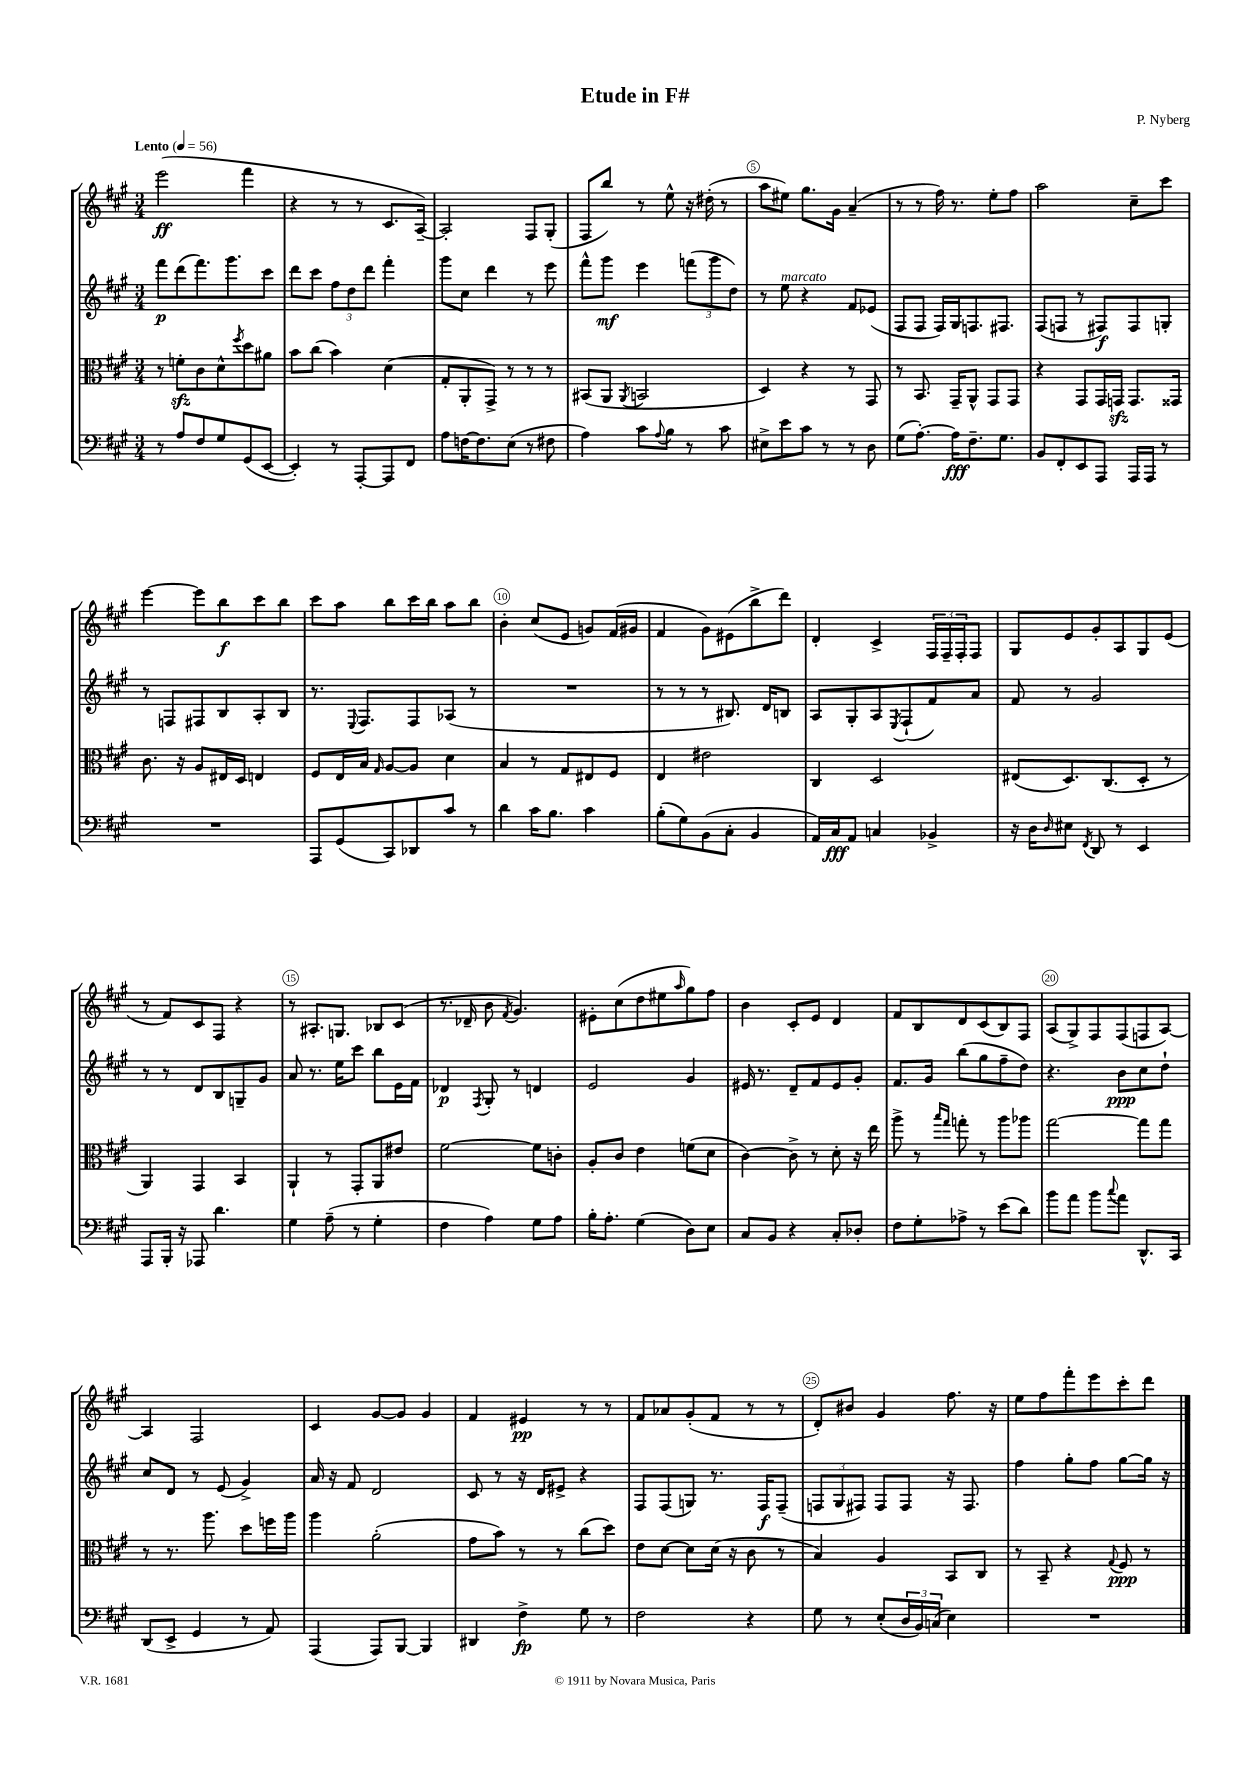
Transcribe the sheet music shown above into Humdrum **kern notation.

**kern	**dynam	**kern	**dynam	**kern	**dynam	**kern	**dynam
*part4	*part4	*part3	*part3	*part2	*part2	*part1	*part1
*staff4	*staff4	*staff3	*staff3	*staff2	*staff2	*staff1	*staff1
*clefF4	*	*clefC3	*	*clefG2	*	*clefG2	*
*k[f#c#g#]	*	*k[f#c#g#]	*	*k[f#c#g#]	*	*k[f#c#g#]	*
*M3/4	*	*M3/4	*	*M3/4	*	*M3/4	*
*MM56	*	*MM56	*	*MM56	*	*MM56	*
=1	=1	=1	=1	=1	=1	=1	=1
!	!	!	!	!	!	!LO:TX:a:B:t=Lento	!
8r	.	8r	.	8fff#\L	p	(2eee\	ff
8A/L	.	8fnzz'\L	.	(8ddd\	.	.	.
8F#/	.	8c#\	.	8.fff#\)	.	.	.
8G#/	.	8d^^\	.	.	.	.	.
.	.	.	.	8.ggg#\	.	.	.
.	.	8qff#/	.	.	.	.	.
(8GG#/	.	8dd\	.	.	.	4fff#\	.
[8EE/J	.	8a#X\J	.	8ccc#\J	.	.	.
=2	=2	=2	=2	=2	=2	=2	=2
4EE'/])	.	8b\L	.	8ddd\L	.	4r	.
.	.	(8cc#\J	.	8ccc#\J	.	.	.
8r	.	4b\)	.	12ff#\L	.	8r	.
.	.	.	.	12dd\	.	.	.
[8AAA'/L	.	.	.	.	.	8r	.
.	.	.	.	12ddd\J	.	.	.
8AAA/]	.	(4d\	.	4fff#'\	.	8.c#/L	.
8FF#/J	.	.	.	.	.	.	.
.	.	.	.	.	.	[16A~/Jk)	.
=3	=3	=3	=3	=3	=3	=3	=3
8A\L	.	8G#'/L	.	8ggg#\L	.	2A'/]	.
[16Fn\K	.	8AA'/	.	8cc#\J	.	.	.
8.F\]	.	.	.	.	.	.	.
.	.	8GG#^/J)	.	4ddd\	.	.	.
(8E\J	.	8r	.	.	.	.	.
8r	.	8r	.	8r	.	8F#/L	.
8F#X\	.	8r	.	8eee\	.	(8G#'/J	.
=4	=4	=4	=4	=4	=4	=4	=4
4A\)	.	(8BB#X/L	.	8fff#^^\L	.	8F#/L	.
.	.	8AA/J	.	8ggg#\J	mf	8bb/J)	.
.	.	8qAA/	.	.	.	.	.
8c#\L	.	2BBn/	.	4eee\	.	8r	.
8qqA/	.	.	.	.	.	.	.
8B\J	.	.	.	.	.	8ee^^\	.
8r	.	.	.	(12fffn\L	.	16r	.
.	.	.	.	.	.	(16dd#X'\	.
.	.	.	.	12ggg#\	.	.	.
8c#\	.	.	.	.	.	8r	.
.	.	.	.	12dd\J)	.	.	.
=5	=5	=5	=5	=5	=5	=5	=5
8E#X^\L	.	4D/)	.	8r	.	8aa\L	.
!	!	!	!	!LO:TX:a:i:t=marcato	!	!	!
8e\	.	.	.	8ee\	.	8ee#X\J)	.
8c#\J	.	4r	.	4r	.	8.gg#\L	.
8r	.	.	.	.	.	.	.
.	.	.	.	.	.	16g#\Jk	.
8r	.	8r	.	8f#/L	.	(4a~/	.
8D\	.	8GG#/	.	(8e-X/J	.	.	.
=6	=6	=6	=6	=6	=6	=6	=6
(8G#\L	.	8r	.	8F#/L	.	8r	.
[8.A'\J)	.	8.BB/	.	8F#/J	.	8r	.
.	.	.	.	16F#/LL)	.	16ff#\)	.
16A\KL]	fff	16GG#~/KL	.	16G#/J	.	8.r	.
8.F#~\	.	8AA^^/J	.	8.Fn/	.	.	.
.	.	8GG#/L	.	.	.	8ee'\L	.
8.G#\J	.	.	.	8.F#X/J	.	.	.
.	.	8GG#/J	.	.	.	8ff#\J	.
=7	=7	=7	=7	=7	=7	=7	=7
8BB/L	.	4r	.	(8F#/L	.	2aa\	.
8FF#'/	.	.	.	8Fn/J	.	.	.
8EE/	.	8GG#/L	.	8r	.	.	.
8AAA/J	.	16GG#/L	.	8F#X/L)	f	.	.
.	.	16GGnzz/JJ	.	.	.	.	.
16AAA/LL	.	8.GG/L	.	8F#/	.	8cc#~\L	.
16AAA/JJ	.	.	.	.	.	.	.
8r	.	.	.	8Gn'/J	.	8ccc#\J	.
.	.	16GG##X/Jk	.	.	.	.	.
!!LO:LB:g=z
=8	=8	=8	=8	=8	=8	=8	=8
2.r	.	8.c#\	.	8r	.	[4eee\	.
.	.	.	.	8Fn/L	.	.	.
.	.	16r	.	.	.	.	.
.	.	8A/L	.	8F#X/	.	8eee\L]	.
.	.	16E#X/L	.	8B/	.	8bb\	f
.	.	16D/JJ	.	.	.	.	.
.	.	4En/	.	8A'/	.	8ccc#\	.
.	.	.	.	8B/J	.	8bb\J	.
=9	=9	=9	=9	=9	=9	=9	=9
8AAA/L	.	8F#/L	.	8.r	.	8ccc#\L	.
(8GG#/	.	16E/L	.	.	.	8aa\J	.
.	.	.	.	8qqE/	.	.	.
.	.	16B/JJ	.	8.F#/L	.	.	.
.	.	16qqG#/	.	.	.	.	.
8CC#/)	.	[8A/L	.	.	.	8bb\L	.
8DD-X/	.	8A/J]	.	8F#/	.	16ccc#\L	.
.	.	.	.	.	.	16bb\JJ	.
8c#/J	.	4d\	.	(8A-X/J	.	8aa\L	.
8r	.	.	.	8r	.	8bb\J	.
=10	=10	=10	=10	=10	=10	=10	=10
4d\	.	4B/	.	2.r	.	4b'\	.
16c#\KL	.	8r	.	.	.	(8cc#/L	.
8.B\J	.	.	.	.	.	.	.
.	.	8G#/L	.	.	.	8e/J	.
4c#\	.	8E#X/	.	.	.	8gn/L)	.
.	.	8F#/J	.	.	.	(16f#/L	.
.	.	.	.	.	.	16g#X/JJ	.
=11	=11	=11	=11	=11	=11	=11	=11
(8B'\L	.	4E/	.	8r	.	4f#/	.
8G#\)	.	.	.	8r	.	.	.
(8BB\	.	2e#X\	.	8r	.	8g#\L)	.
8C#'\J	.	.	.	8.B#X/)	.	(8e#X\	.
4BB/	.	.	.	.	.	8bb^\	.
.	.	.	.	16d/KL	.	.	.
.	.	.	.	8Bn/J	.	8ddd\J)	.
=12	=12	=12	=12	=12	=12	=12	=12
16AA/LL)	.	4C#/	.	8A/L	.	4d'/	.
16C#/J	fff	.	.	.	.	.	.
8AA/J	.	.	.	8G#'/	.	.	.
4Cn/	.	2D/	.	8A/	.	4c#^/	.
.	.	.	.	8qE/	.	.	.
.	.	.	.	(8F#`/	.	.	.
4BB-X^/	.	.	.	8f#/)	.	24F#/LL	.
.	.	.	.	.	.	24F#~/	.
.	.	.	.	.	.	24F#'/J	.
.	.	.	.	8a/J	.	8F#/J	.
=13	=13	=13	=13	=13	=13	=13	=13
16r	.	(8E#X/L	.	8f#/	.	8G#/L	.
16D\KL	.	.	.	.	.	.	.
16qqD/	.	.	.	.	.	.	.
8E#X\J	.	8.D/)	.	8r	.	8e/	.
8qFF#/	.	.	.	.	.	.	.
8DD/	.	.	.	2g#/	.	8g#'/	.
.	.	(8.C#/	.	.	.	.	.
8r	.	.	.	.	.	8A/	.
4EE/	.	8D'/J	.	.	.	8G#/	.
.	.	8r	.	.	.	(8e/J	.
!!LO:LB:g=z
=14	=14	=14	=14	=14	=14	=14	=14
8AAA/L	.	4AA/)	.	8r	.	8r	.
16BBB'/Jk	.	.	.	8r	.	8f#/L)	.
16r	.	.	.	.	.	.	.
8AAA-X/	.	4GG#/	.	8d/L	.	8c#/	.
4.d\	.	.	.	8B/	.	8F#/J	.
.	.	4BB/	.	8Gn~/	.	4r	.
.	.	.	.	8g#/J	.	.	.
=15	=15	=15	=15	=15	=15	=15	=15
4G#\	.	4AA`/	.	8a/	.	8r	.
.	.	.	.	8.r	.	8.A#X'/L	.
(8A~\	.	8r	.	.	.	.	.
.	.	.	.	16ee\KL	.	8.Gn/J	.
8r	.	8GG#'/L	.	8ccc#\J	.	.	.
4G#'\	.	8AA/	.	8bb\L	.	8B-X/L	.
.	.	8e#X/J	.	16e\L	.	(8c#/J	.
.	.	.	.	16f#\JJ	.	.	.
=16	=16	=16	=16	=16	=16	=16	=16
4F#\	.	[2f#\	.	4d-X/	p	8.r	.
.	.	.	.	.	.	16d-X~/	.
.	.	.	.	8qF#/	.	.	.
4A\)	.	.	.	8G#'/	.	8b\	.
.	.	.	.	.	.	8qf#/	.
.	.	.	.	8r	.	4.g#/)	.
8G#\L	.	8f#\L]	.	4dn/	.	.	.
8A\J	.	8cn'\J	.	.	.	.	.
=17	=17	=17	=17	=17	=17	=17	=17
16B'\KL	.	8A'/L	.	2e/	.	8e#X'\L	.
8.A'\J	.	.	.	.	.	.	.
.	.	8c#/J	.	.	.	(8cc#\	.
(4G#\	.	4e\	.	.	.	8dd\	.
.	.	.	.	.	.	8ee#X\	.
.	.	.	.	.	.	16qqaa/	.
8D\L)	.	(8fn\L	.	4g#/	.	8gg#\)	.
8E\J	.	8d\J	.	.	.	8ff#\J	.
=18	=18	=18	=18	=18	=18	=18	=18
8C#/L	.	[4c#\)	.	16e#X/	.	4b\	.
.	.	.	.	8.r	.	.	.
8BB/J	.	.	.	.	.	.	.
4r	.	8c#^\]	.	8d~/L	.	8c#'/L	.
.	.	8r	.	8f#/	.	8e/J	.
8C#'/L	.	8d'\	.	8e#/	.	4d/	.
8D-X'/J	.	16r	.	8g#'/J	.	.	.
.	.	16ee\	.	.	.	.	.
=19	=19	=19	=19	=19	=19	=19	=19
8F#\L	.	8aa^\	.	8.f#/L	.	8f#/L	.
8G#'\	.	8r	.	.	.	8B/	.
.	.	.	.	16g#/Jk	.	.	.
.	.	16qqbb/LL	.	.	.	.	.
.	.	16qqgg#/JJ	.	.	.	.	.
8A-X^\J	.	8ggn'\	.	(8bb\L	.	8d/	.
8r	.	8r	.	8gg#\	.	(8c#/	.
(8e\L	.	8aa\L	.	8ff#~\	.	8B/)	.
8d\J)	.	8aa-X\J	.	8dd\J)	.	8F#/J	.
=20	=20	=20	=20	=20	=20	=20	=20
8b\L	.	[2gg#\	.	4.r	.	(8A/L	.
8a\J	.	.	.	.	.	8G#^/)	.
8b\L	.	.	.	.	.	8F#/	.
8qqcc#/	.	.	.	.	.	.	.
8a\J	.	.	.	8b\L	ppp	(8F#/	.
8.DD^^/L	.	8gg#\L]	.	8cc#\	.	8Fn/	.
.	.	8gg#\J	.	8dd`\J	.	[8A/J)	.
16CC#/Jk	.	.	.	.	.	.	.
!!LO:LB:g=z
=21	=21	=21	=21	=21	=21	=21	=21
(8DD/L	.	8r	.	8cc#/L	.	4A/]	.
8EE^/J	.	8.r	.	8d/J	.	.	.
4GG#/	.	.	.	8r	.	2F#/	.
.	.	8.aa\	.	.	.	.	.
.	.	.	.	(8e/	.	.	.
8r	.	8dd\L	.	4g#^/)	.	.	.
8AA/)	.	16ffn\L	.	.	.	.	.
.	.	16aa\JJ	.	.	.	.	.
=22	=22	=22	=22	=22	=22	=22	=22
(4AAA/	.	4aa\	.	16a/	.	4c#/	.
.	.	.	.	16r	.	.	.
.	.	.	.	8f#/	.	.	.
8AAA/L)	.	(2a'\	.	2d/	.	[8g#/L	.
[8BBB/J	.	.	.	.	.	8g#/J]	.
4BBB/]	.	.	.	.	.	4g#/	.
=23	=23	=23	=23	=23	=23	=23	=23
4DD#X/	.	8g#\L	.	8c#/	.	4f#/	.
.	.	8b\J)	.	8r	.	.	.
4F#^\	fp	8r	.	16r	.	4e#X/	pp
.	.	.	.	16d/KL	.	.	.
.	.	8r	.	8e#X^/J	.	.	.
8G#\	.	(8cc#\L	.	4r	.	8r	.
8r	.	8dd\J)	.	.	.	8r	.
=24	=24	=24	=24	=24	=24	=24	=24
2F#\	.	8e\L	.	8F#/L	.	8f#/L	.
.	.	[8d\J	.	(8F#/	.	8a-X/	.
.	.	8d\L]	.	8Gn/J)	.	(8g#'/	.
.	.	(16d\Jk	.	8.r	.	8f#/J	.
.	.	16r	.	.	.	.	.
4r	.	8c#\	.	.	.	8r	.
.	.	.	.	16F#/KL	f	.	.
.	.	8r	.	(8F#~/J	.	8r	.
=25	=25	=25	=25	=25	=25	=25	=25
8G#\	.	4B/)	.	12Fn/L	.	8d'/L)	.
.	.	.	.	12G#/	.	.	.
8r	.	.	.	.	.	8b#X/J	.
.	.	.	.	12F#X/J)	.	.	.
(8E'/L	.	4A/	.	8F#/L	.	4g#/	.
24D/L	.	.	.	8F#/J	.	.	.
24BB/)	.	.	.	.	.	.	.
(24Cn/JJ	.	.	.	.	.	.	.
4E\)	.	8BB/L	.	16r	.	8.ff#\	.
.	.	.	.	8.F#/	.	.	.
.	.	8C#/J	.	.	.	.	.
.	.	.	.	.	.	16r	.
=26	=26	=26	=26	=26	=26	=26	=26
2.r	.	8r	.	4ff#\	.	8ee\L	.
.	.	8BB~/	.	.	.	8ff#\	.
.	.	4r	.	8gg#'\L	.	8fff#'\	.
.	.	.	.	8ff#\J	.	8eee\	.
.	.	8qqG#/	.	.	.	.	.
.	.	8F#/	ppp	[8gg#\L	.	8ccc#'\	.
.	.	8r	.	16gg#\Jk]	.	8ddd\J	.
.	.	.	.	16r	.	.	.
==	==	==	==	==	==	==	==
*-	*-	*-	*-	*-	*-	*-	*-
